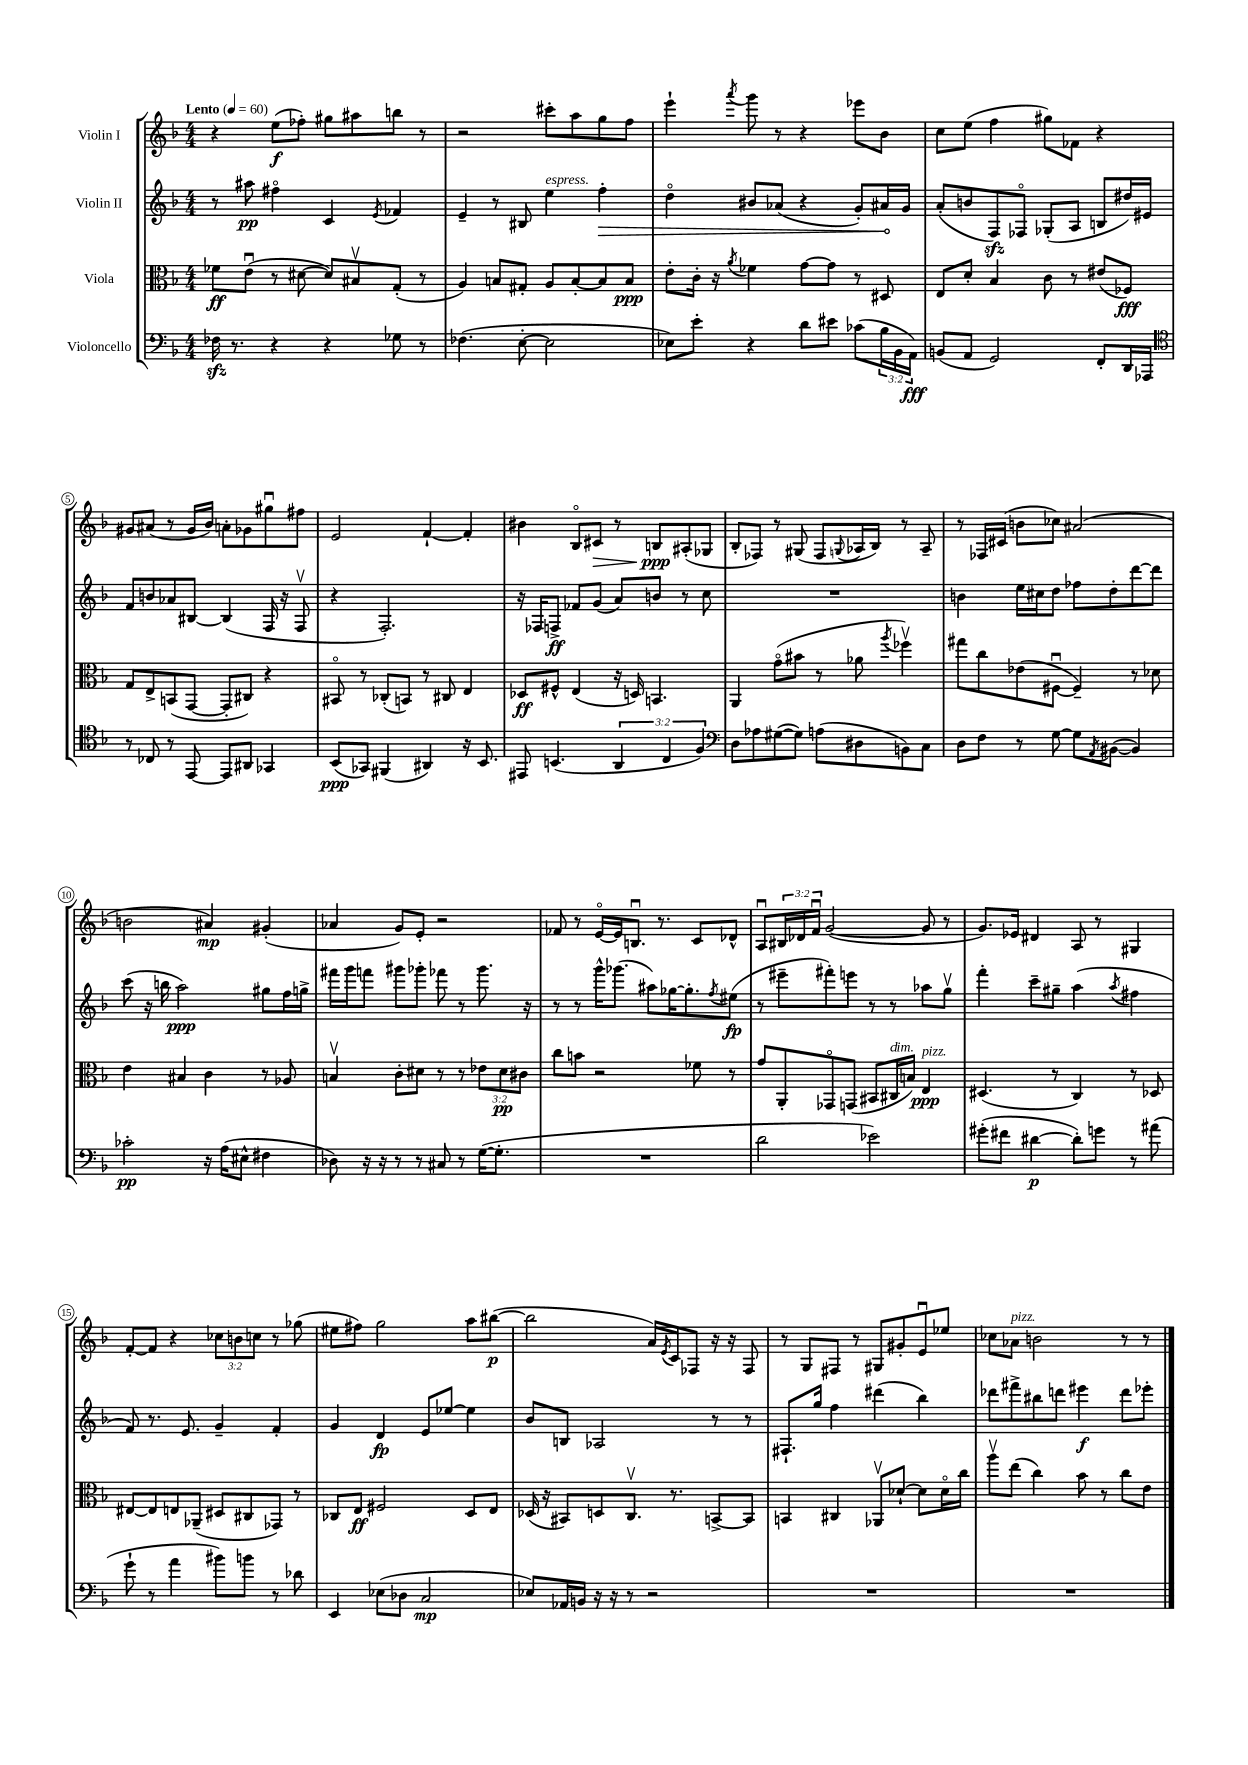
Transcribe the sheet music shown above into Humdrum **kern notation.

**kern	**kern	**kern	**kern
*staff4	*staff3	*staff2	*staff1
*clefF4	*clefC3	*clefG2	*clefG2
*k[b-]	*k[b-]	*k[b-]	*k[b-]
*M4/4	*M4/4	*M4/4	*M4/4
*MM60	*MM60	*MM60	*MM60
16F-\	8f-\L	8r	4r
8.r	.	.	.
.	(8eu\J	8aa#\	.
4r	8r	4ff#o\	(8ee\L
.	[8d#\	.	8ff-'\J)
4r	8d#/]L)	4c/	8gg#\L
.	8B#v/	.	8aa#\
.	.	8qe/	.
8G-\	(8G'/J	4f-/	8bb\J
8r	8r	.	8r
=	=	=	=
(4.F-\	4A/)	4e~/	2r
.	8B/L	8r	.
[8E'\	8G#'/J	8B#/	.
2E\]	8A/L	4ee\	8ccc#'\L
.	[8B'/	.	8aa\
.	8B/]	4ff'\	8gg\
.	8B/J	.	8ff\J
=	=	=	=
8E-\L)	8e'\L	4ddo\	4eee`\
8e'\J	16c'\Jk	.	.
.	16r	.	.
.	8qa/	.	8qaaa/
4r	4f-\	8b#/L	8ggg\
.	.	(8a-/J	8r
8d\L	[8g\L	4r	4r
8e#\J	8g\]J	.	.
(8c-\L	8r	8g'/L)	8eee-\L
24B-\L	8D#/	16a#/L	8b-\J
24BB-\	.	.	.
.	.	16g/JJ	.
24AA\JJ)	.	.	.
=	=	=	=
(8BB/L	8E/L	(8a'/L	8cc\L
8AA/J	8d'/J	8b/	(8ee\J
2GG/)	4B-/	8F/)	4ff\
.	.	8F-o/J	.
.	8c\	(8G-'/L	8gg#\L)
.	8r	8A/J	8f-\J
8FF'/L	(8e#/L	8B/L	4r
16DD/L	8F-/J)	16dd#/L)	.
16AAA-/JJ	.	16e#/JJ	.
=	=	=	=
*clefC4	*	*	*
8r	8G/L	8f/L	8g#/L
8C-/	8E^/	8b/	(8a#/J
8r	(8BB/	8a-/	8r
[8EE/	[8GG/J	[8B#/J	16g#/LL
.	.	.	16b-/JJ)
8EE/]L	8GG'/]L	(4B#/]	8a'\L
8AA#/J	8C#/J)	.	8g-\
4GG-/	4r	16F/	8gg#u\
.	.	16r	.
.	.	8Fv/	8ff#\J
=	=	=	=
(8BB-/L	8BB#o/	4r	2e/
8GG-/J)	8r	.	.
(4FF#/	(8C-'/L	2.F'/)	.
.	8BB/J)	.	.
4AA#/)	8r	.	[4f`/
.	8C#/	.	.
16r	4E/	.	4f'/]
8.BB-/	.	.	.
=	=	=	=
8EE#/	8D-/L	16r	4b#\
.	.	16F-/LK	.
(4.BB/	8F#^^/J	8F^/J	.
.	(4E/	8f-/L	8B-o/L
.	.	(8g/J	8c#/J
6AA/	16r	8a/L)	8r
.	16D/)	.	.
.	4.BB/	8b/J	8B/L
6C/	.	.	.
.	.	8r	(8A#'/
6F/)	.	.	.
.	.	8cc\	8G-/J
=	=	=	=
*clefF4	*	*	*
8D\L	4AA/	1r	8B-'/L
8A-\	.	.	8F-/J)
([8G#\	(8go\L	.	8r
8G#\]J)	8b#\J	.	(8G#/
(8A\L	8r	.	8F-/L
.	.	.	8qqG/
8D#\	8a-\	.	16A-/L
.	.	.	16B-/JJ)
.	8qaa/	.	.
8BB\)	4ff-v\)	.	8r
8C\J	.	.	8A-~/
=	=	=	=
8D\L	8gg#\L	4b\	8r
8F\J	8cc\	.	16F-/LL
.	.	.	(16c#/JJ
8r	(8e-\	16ee\LL	8b\L
.	.	16cc#\J	.
[8G\	[8F#u\J	8dd\J	8cc-\J)
8G\]L	4F#~/])	8ff-\L	(2a#/
8qAA/	.	.	.
([8BB#\J	.	8dd'\	.
4BB#/])	8r	[8ddd\	.
.	8d-\	8ddd\]J	.
=	=	=	=
2c-'\	4e\	(8ccc\	2b\
.	.	16r	.
.	.	16bb\	.
.	4B#/	2aa\)	.
16r	4c\	.	4a#/)
(16A\LK	.	.	.
8E#^^\J	.	.	.
4F#\	8r	8gg#\L	(4g#'/
.	8A-/	16ff\L	.
.	.	16gg^\JJ	.
=	=	=	=
8D-\)	4Bv/	16fff#\LL	4a-/
.	.	16ggg\J	.
16r	.	8fff\J	.
16r	.	.	.
8r	8c'\L	8ggg#\L	8g/L)
8r	8d#\J	8ggg-'\J	8e'/J
8C#/	8r	8fff-\	2r
8r	8r	8r	.
([16G\LK	12e-\L	8.ggg-\	.
8.G'\]J	.	.	.
.	12d#\	.	.
.	12c#\J	.	.
.	.	16r	.
=	=	=	=
1r	8cc\L	8r	8f-/
.	8b\J	8r	8r
.	2r	16ggg^^\LK	[16eo/LL
.	.	(8.ggg-\J	16e/]J
.	.	.	8.Bu/J
.	.	8aa#\L)	.
.	.	.	8.r
.	.	[16gg-\K	.
.	.	8.gg-'\]	.
.	8f-\	.	8c/L
.	.	8qff/	.
.	8r	(8ee#\J	8d-^^/J
=	=	=	=
2d\	8g/L	8r	8Au/L
.	8AA'/	8eee#~\L	24B#/L
.	.	.	24d-/
.	.	.	24fu/JJ
.	8GG-o/	8fff#'\)	([2g/
.	(8GG/J	8eee\J	.
2e-\)	8BB#/L	8r	.
.	16C#/L	8r	.
.	16B/JJ)	.	.
.	4E/	8aa-\L	8g/]
.	.	8ggv\J	8r
=	=	=	=
(8g#'\L	(4.D#/	4fff'\	8.g/L)
8f#\J	.	.	.
.	.	.	16e-/Jk
[4d#\	.	8ccc~\L	4d#/
.	8r	8gg#~\J	.
8d#'\]L)	4C/)	(4aa\	8A/
8g\J	.	.	8r
.	.	8qaa/	.
8r	8r	4ff#\	4G#/
(8a#\	8D-/	.	.
=	=	=	=
8g`\	[8E#/L	8f/)	[8f'/L
8r	8E#/]	8.r	8f/]J
4a\	8E/	.	4r
.	.	8.e/	.
.	(8AA-~/J	.	.
8b#\L)	8D#/L	4g~/	12cc-\L
.	.	.	12b\
8b\J	8C#/	.	.
.	.	.	12cc\J
8r	8GG-/J)	4f'/	8r
8d-\	8r	.	(8gg-\
=	=	=	=
4EE/	8C-/L	4g/	8ee#\L
.	8E/J	.	8ff#\J)
(8E-\L	2F#/	4d/	2gg\
8D-\J	.	.	.
2C/	.	8e/L	.
.	.	[8ee-/J	.
.	8D/L	4ee-\]	8aa\L
.	8E/J	.	([8bb#\J
=	=	=	=
8E-/L)	(16D-/	8b-/L	2bb#\]
.	16r	.	.
16AA-/L	8BB#/L)	8B/J	.
16BB/JJ	.	.	.
16r	8D/	2A-/	.
16r	.	.	.
8r	8.Cv/J	.	.
2r	.	.	16a/LL)
.	.	.	8qe/
.	8.r	.	16c/J
.	.	.	8F-/J
.	[8BB^/L	8r	16r
.	.	.	16r
.	8BB/]J	8r	8F-/
=	=	=	=
1r	4BB/	8.F#`/L	8r
.	.	.	8G/L
.	.	16gg/Jk	.
.	4C#/	4ff\	8F#/J
.	.	.	8r
.	8AA-v/L	(4ddd#\	8G#/L
.	[8d-`/J	.	8g#'/
.	8d-\]L	4bb-\)	8eu/
.	16d-o\L	.	8ee-/J
.	16cc\JJ	.	.
=	=	=	=
1r	8aav\L	8ddd-\L	8cc-\L
.	(8ee\J	8fff#^\	8a-\J
.	4cc\)	8bb#\	2b\
.	.	8ddd\J	.
.	8b-\	4eee#\	.
.	8r	.	.
.	8cc\L	8ddd\L	8r
.	8e\J	8eee-'\J	8r
==	==	==	==
*-	*-	*-	*-
